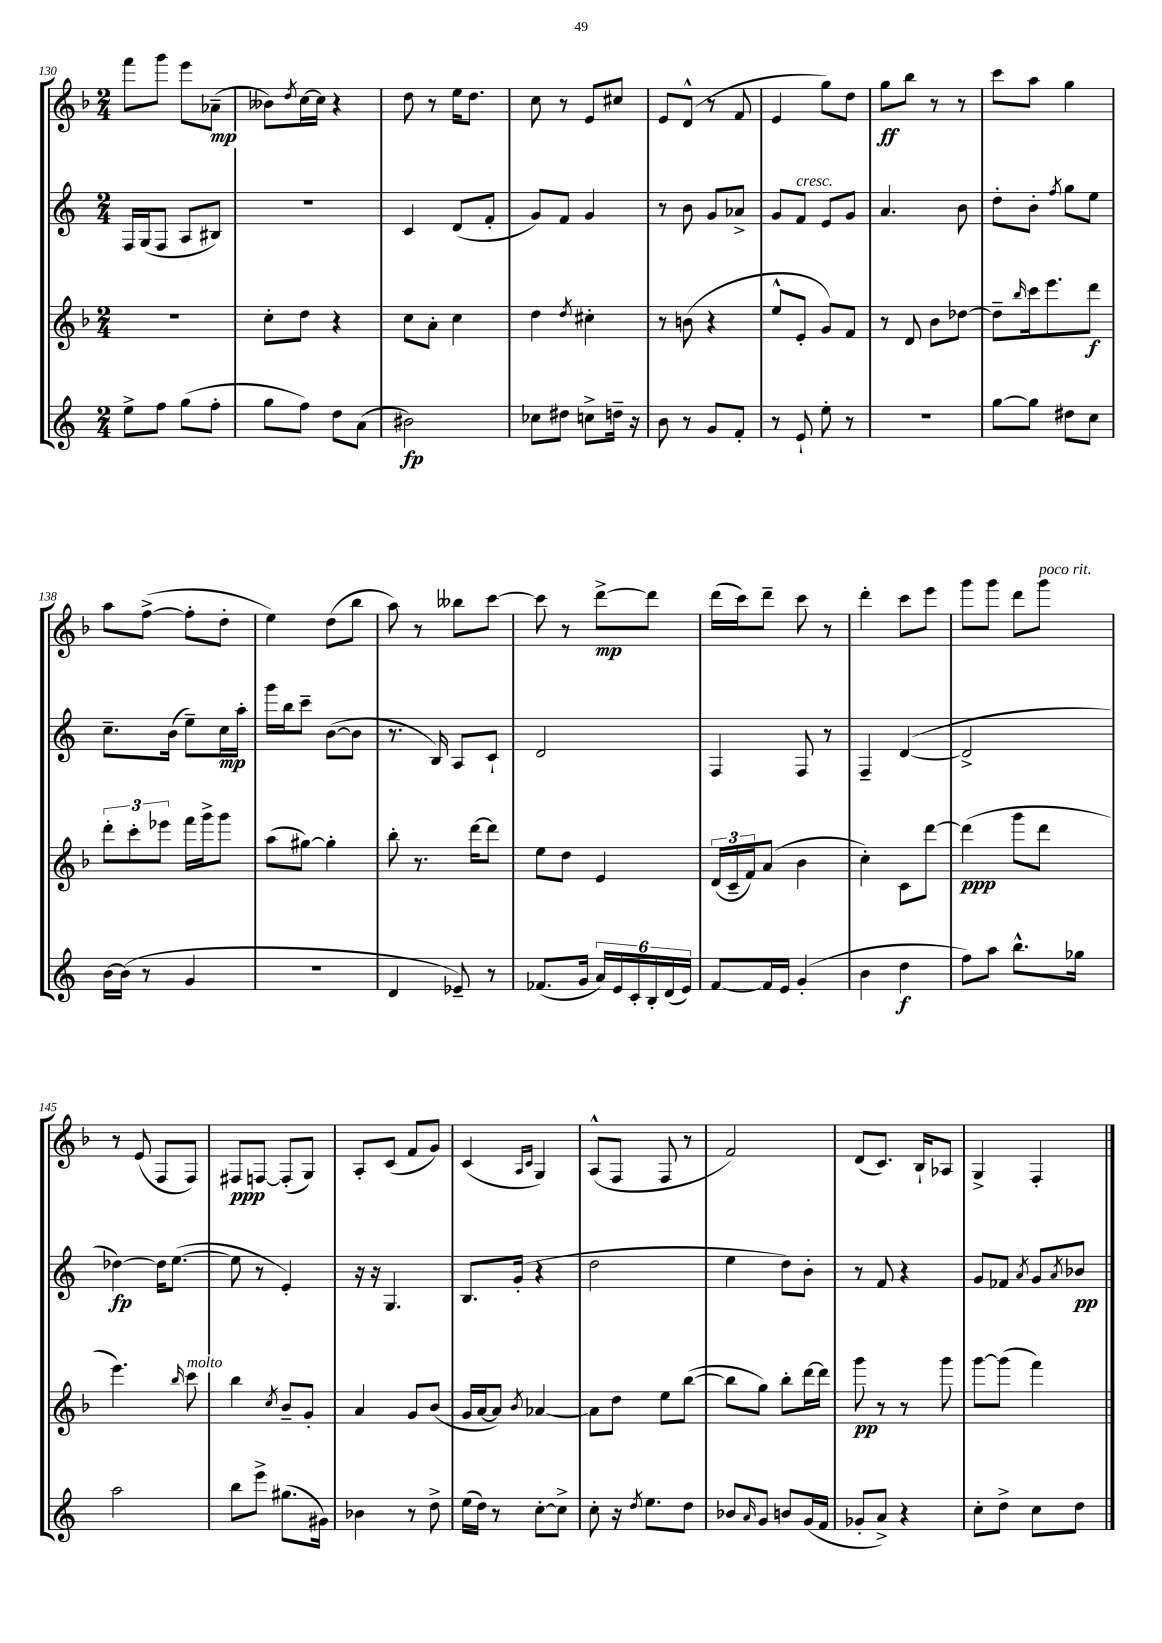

**kern	**kern	**kern	**kern
*staff4	*staff3	*staff2	*staff1
*clefG2	*clefG2	*clefG2	*clefG2
*k[]	*k[b-]	*k[]	*k[b-]
*M2/4	*M2/4	*M2/4	*M2/4
8ee^	2r	16F	8fff
.	.	(16G	.
8ff	.	8F	8ggg
(8gg	.	8A	8eee
8ff'	.	8B#)	(8a-~
=	=	=	=
8gg	8cc'	2r	8b--)
.	.	.	8qdd
8ff)	8dd	.	[16cc
.	.	.	16cc]
8dd	4r	.	4r
(8a	.	.	.
=	=	=	=
2b#)	8cc	4c	8dd
.	8a'	.	8r
.	4cc	(8d	16ee
.	.	.	8.dd
.	.	8f'	.
=	=	=	=
8cc-	4dd	8g)	8cc
8dd#	.	8f	8r
.	8qdd	.	.
8cc^	4cc#'	4g	8e
16dd~	.	.	8cc#
16r	.	.	.
=	=	=	=
8b	8r	8r	8e
8r	(8b	8b	(8d^^
8g	4r	8g	8r
8f'	.	8a-^	8f
=	=	=	=
8r	8ee^^	8g	4e
8e`	8e'	8f	.
8ee'	8g)	8e	8gg)
8r	8f	8g	8dd
=	=	=	=
2r	8r	4.a	8gg
.	8d	.	8bb-
.	8b-	.	8r
.	[8dd-	8b	8r
=	=	=	=
[8gg	8dd-~]	8dd'	8ccc
.	16qqbb-	.	.
8gg]	16ccc	8b'	8aa
.	8.eee	.	.
.	.	8qff	.
8dd#	.	8gg	4gg
8cc	8ddd	8ee	.
=	=	=	=
[16b	12ddd'	8.cc~	8aa
(16b]	.	.	.
.	12ccc'	.	.
8r	.	.	([8ff^
.	12eee-	.	.
.	.	(16b	.
4g	16fff	8ee~)	8ff']
.	16ggg^	.	.
.	8ggg	16cc	8dd'
.	.	16aa'	.
=	=	=	=
2r	(8aa	16ggg	4ee)
.	.	16bb	.
.	[8gg#)	8ccc~	.
.	4gg#']	([8b	(8dd
.	.	8b]	8bb-
=	=	=	=
4d	8bb-'	8.r	8aa)
.	8.r	.	8r
.	.	16B)	.
8e-~)	.	8A	8bb--
.	[16ddd	.	.
8r	8ddd]	8c`	[8ccc
=	=	=	=
(8.f-	8ee	2d	8ccc]
.	8dd	.	8r
16g	.	.	.
24a)	4e	.	[8ddd^
24e	.	.	.
24c'	.	.	.
24B'	.	.	8ddd]
(24d	.	.	.
24e)	.	.	.
=	=	=	=
[8f	(24d	4F	(16ddd
.	24c~	.	.
.	.	.	16ccc)
.	24f)	.	.
16f]	(8a	.	8ddd~
16e	.	.	.
(4g'	4b-	8F	8ccc
.	.	8r	8r
=	=	=	=
4b	4cc')	4F~	4ddd'
4dd	8c	([4d	8ccc
.	[8ddd	.	8eee
=	=	=	=
8ff)	(4ddd]	2d^]	8ggg
8aa	.	.	8ggg
8.bb^^	8ggg	.	8ddd
.	8ddd	.	8ggg
16gg-	.	.	.
=	=	=	=
2aa	4.eee)	[4dd-)	8r
.	.	.	(8e
.	.	16dd-]	8F
.	.	([8.ee	.
.	16qqbb-	.	.
.	8ccc	.	8F)
=	=	=	=
8bb	4bb-	8ee]	8F#
8eee^	.	8r	[8F
.	8qcc	.	.
(8.gg#	8b-~	4e')	(8F']
.	8g'	.	8G)
16g#)	.	.	.
=	=	=	=
4b-	4a	16r	8A'
.	.	16r	.
.	.	4.G	(8c
8r	8g	.	8f
8dd^	(8b-	.	8g)
=	=	=	=
(16ee	16g	8.B	(4c
16dd)	[16a	.	.
8r	8a])	.	.
.	.	(16g'	.
.	.	.	16qqA
.	8qb-	.	16qqc
[8cc'	[4a-	4r	4G)
8cc^]	.	.	.
=	=	=	=
8cc'	8a-]	2dd	(8A^^
16r	8dd	.	8F
8qdd	.	.	.
8.ee	.	.	.
.	8ee	.	8F
8dd	([8bb-	.	8r
=	=	=	=
8b-	8bb-]	4ee	2f)
16qqa	.	.	.
8g	8gg)	.	.
8b	8bb-'	8dd)	.
(16g	[16ddd	8b'	.
16f	16ddd]	.	.
=	=	=	=
8g-'	8ggg	8r	(8d
8a^)	8r	8f	8.c)
4r	8r	4r	.
.	.	.	16B-`
.	8ggg	.	8A-
=	=	=	=
8cc'	[8ggg	8g	4G^
8dd^	(8ggg]	8f-	.
.	.	8qa	.
8cc	4fff)	8g	4F'
.	.	8qa	.
8dd	.	8b-	.
==	==	==	==
*-	*-	*-	*-
